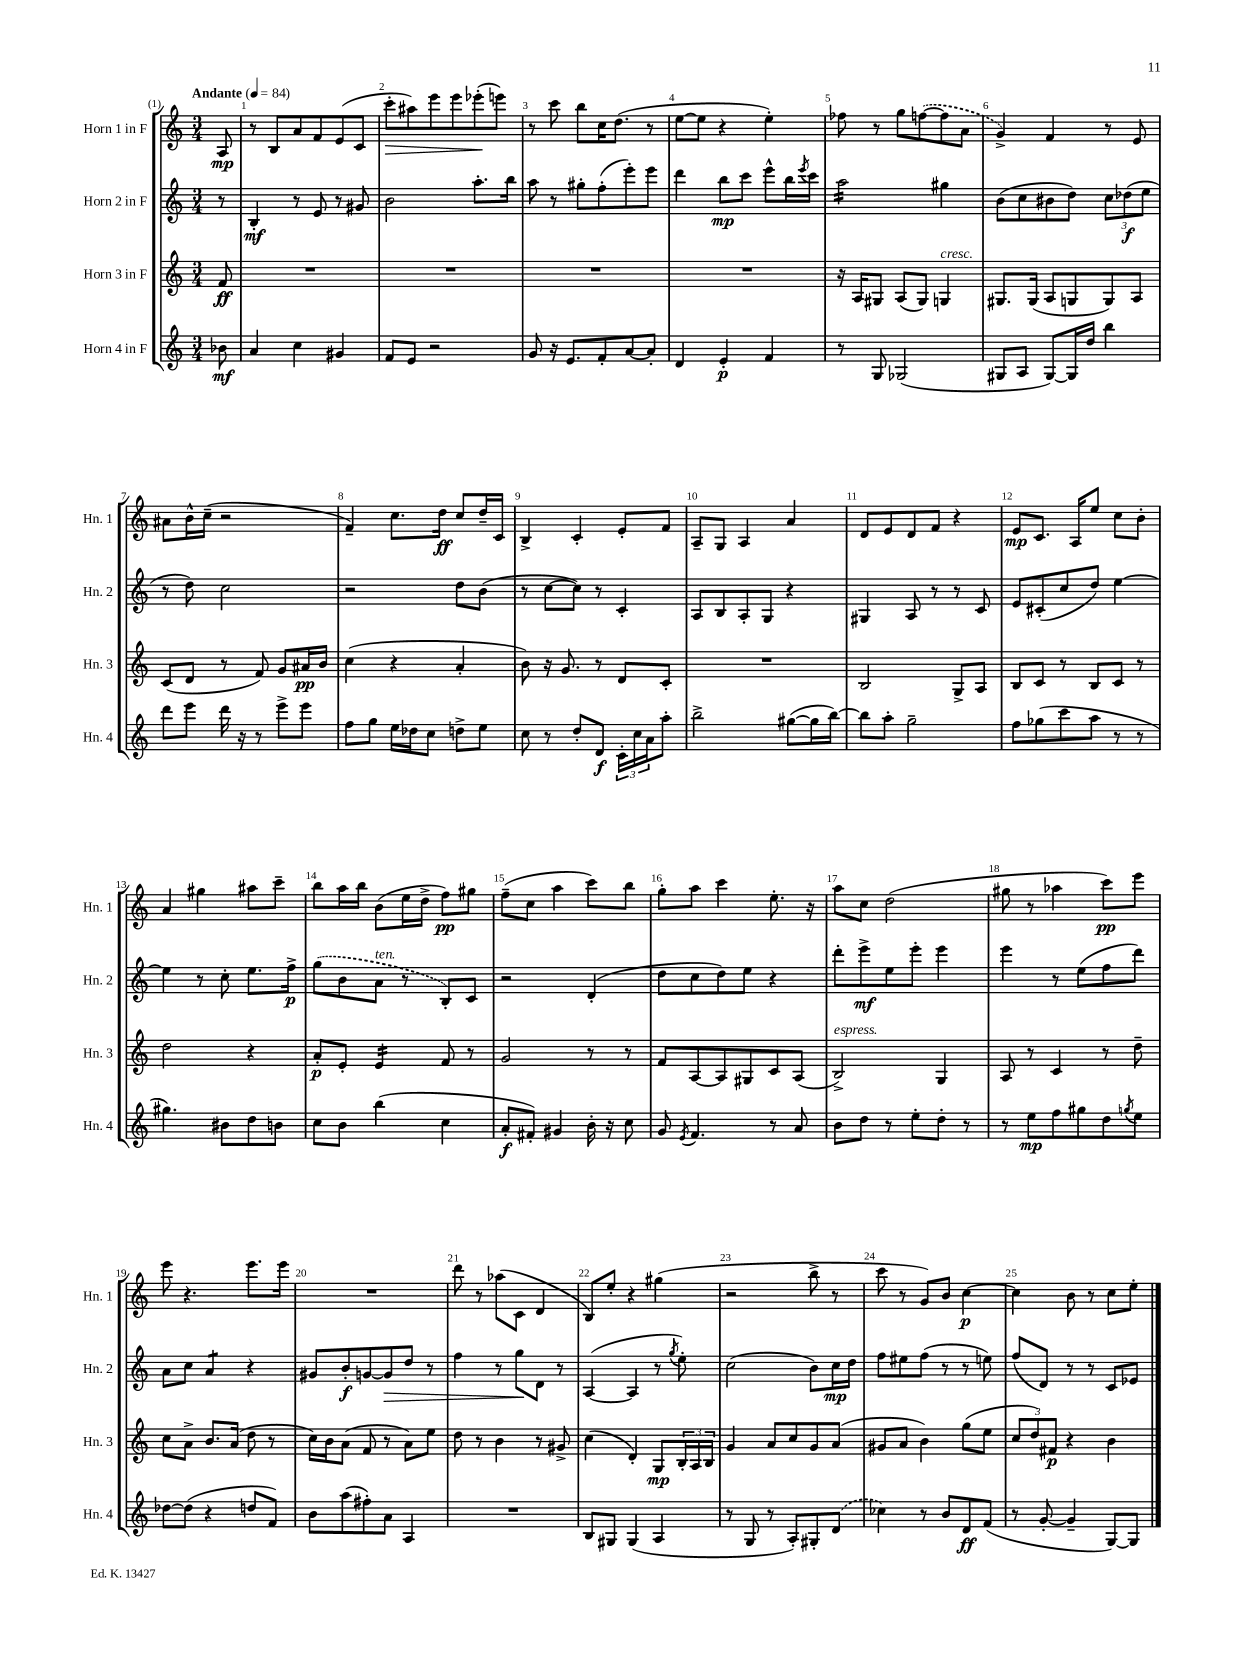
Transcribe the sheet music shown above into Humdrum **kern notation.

**kern	**dynam	**kern	**dynam	**kern	**dynam	**kern	**dynam
*part4	*part4	*part3	*part3	*part2	*part2	*part1	*part1
*staff4	*staff4	*staff3	*staff3	*staff2	*staff2	*staff1	*staff1
*I"Horn 4 in F	*	*I"Horn 3 in F	*	*I"Horn 2 in F	*	*I"Horn 1 in F	*
*I'Hn. 4	*	*I'Hn. 3	*	*I'Hn. 2	*	*I'Hn. 1	*
*clefG2	*	*clefG2	*	*clefG2	*	*clefG2	*
*k[]	*	*k[]	*	*k[]	*	*k[]	*
*M3/4	*	*M3/4	*	*M3/4	*	*M3/4	*
*MM84	*	*MM84	*	*MM84	*	*MM84	*
=	=	=	=	=	=	=	=
!	!	!	!	!	!	!LO:TX:a:B:t=Andante	!
8b-X\	mf	8f/	ff	8r	.	8A/	mp
=1	=1	=1	=1	=1	=1	=1	=1
4a/	.	2.r	.	4B'/	mf	8r	.
.	.	.	.	.	.	8B/L	.
4cc\	.	.	.	8r	.	8a/	.
.	.	.	.	8e/	.	8f/	.
4g#X/	.	.	.	8r	.	(8e/	.
.	.	.	.	8g#X/	.	8c/J	.
=2	=2	=2	=2	=2	=2	=2	=2
!	!	!	!	!	!	!	!LO:HP:b
8f/L	.	2.r	.	2b\	.	8ccc'\L	>
8e/J	.	.	.	.	.	8aa#X\)	.
2r	.	.	.	.	.	8eee\	.
.	.	.	.	.	.	8eee\	.
.	.	.	.	8.aa'\L	.	(8eee-X'\	.
.	.	.	.	.	.	8eeen\J)	]
.	.	.	.	16bb\Jk	.	.	.
=3	=3	=3	=3	=3	=3	=3	=3
8g/	.	2.r	.	8aa\	.	8r	.
16r	.	.	.	8r	.	8ccc\	.
8.e/L	.	.	.	.	.	.	.
.	.	.	.	8gg#X'\L	.	8bb\L	.
8f'/	.	.	.	(8ff'\	.	16cc\K	.
.	.	.	.	.	.	(8.dd\J	.
[8a/	.	.	.	8eee'\)	.	.	.
8a'/J]	.	.	.	8eee\J	.	8r	.
=4	=4	=4	=4	=4	=4	=4	=4
4d/	.	2.r	.	4ddd\	.	[8ee\L	.
.	.	.	.	.	.	8ee\J]	.
4e'/	p	.	.	8bb\L	mp	4r	.
.	.	.	.	8ccc\J	.	.	.
4f/	.	.	.	8eee^^\L	.	4ee'\)	.
.	.	.	.	16bb\L	.	.	.
.	.	.	.	8qeee/	.	.	.
.	.	.	.	16ccc\JJ	.	.	.
=5	=5	=5	=5	=5	=5	=5	=5
*	*	*	*	*tremolo	*	*	*
8r	.	16r	.	16aa\LL	.	8ff-X\	.
.	.	16A/KL	.	16aa\	.	.	.
8G/	.	8G#X/J	.	16aa\	.	8r	.
.	.	.	.	16aa\	.	.	.
(2G-X/	.	(8A/L	.	16aa\	.	8gg\L	.
.	.	.	.	16aa\	.	.	.
.	.	8G#/J)	.	16aa\	.	([8ffn\	.
.	.	.	.	16aa\JJ	.	.	.
*	*	*	*	*Xtremolo	*	*	*
!	!	!LO:TX:a:i:t=cresc.	!	!	!	!	!
.	.	4Gn/	.	4gg#X\	.	8ff\]	.
.	.	.	.	.	.	8a\J	.
=6	=6	=6	=6	=6	=6	=6	=6
8G#X/L	.	8.G#X/L	.	(8b\L	.	4g^/)	.
8A/J	.	.	.	8cc\	.	.	.
.	.	(16G#/Jk	.	.	.	.	.
[8G#/L)	.	8A/L	.	8b#X\	.	4f/	.
16G#/L]	.	8Gn/	.	8dd\J)	.	.	.
16dd/JJ	.	.	.	.	.	.	.
4bb\	.	8G/)	.	12cc\L	.	8r	.
.	.	.	.	(12dd-X\	f	.	.
.	.	8A/J	.	.	.	8e/	.
.	.	.	.	12ee\J	.	.	.
!!LO:LB:g=z
=7	=7	=7	=7	=7	=7	=7	=7
8ddd\L	.	(8c/L	.	8r	.	8a#X\L	.
8eee\J	.	8d/J	.	8dd\)	.	16b^^\L	.
.	.	.	.	.	.	(16cc~\JJ	.
16ddd\	.	8r	.	2cc\	.	2r	.
16r	.	.	.	.	.	.	.
8r	.	8f/)	.	.	.	.	.
8eee^\L	.	8g/L	.	.	.	.	.
8eee\J	.	16a#X/L	pp	.	.	.	.
.	.	16b/JJ	.	.	.	.	.
=8	=8	=8	=8	=8	=8	=8	=8
8ff\L	.	(4cc\	.	2r	.	4f~/)	.
8gg\J	.	.	.	.	.	.	.
16ee\LL	.	4r	.	.	.	8.cc\L	.
16dd-X\J	.	.	.	.	.	.	.
8cc\J	.	.	.	.	.	.	.
.	.	.	.	.	.	16dd\Jk	ff
8ddn^\L	.	4a'/	.	8dd\L	.	8cc/L	.
8ee\J	.	.	.	(8b\J	.	16dd~/L	.
.	.	.	.	.	.	16c/JJ	.
=9	=9	=9	=9	=9	=9	=9	=9
8cc\	.	8b\)	.	8r	.	4B^/	.
8r	.	16r	.	[8cc\L	.	.	.
.	.	8.g/	.	.	.	.	.
8dd'/L	.	.	.	8cc\J])	.	4c'/	.
8d/J	f	8r	.	8r	.	.	.
24c'\LL	.	8d/L	.	4c'/	.	8e'/L	.
24cc\	.	.	.	.	.	.	.
24a\J	.	.	.	.	.	.	.
8aa'\J	.	8c'/J	.	.	.	8f/J	.
=10	=10	=10	=10	=10	=10	=10	=10
2bb^\	.	2.r	.	8A/L	.	8A~/L	.
.	.	.	.	8B/	.	8G/J	.
.	.	.	.	8A'/	.	4A/	.
.	.	.	.	8G/J	.	.	.
([8gg#X\L	.	.	.	4r	.	4a/	.
16gg#\L]	.	.	.	.	.	.	.
[16bb\JJ)	.	.	.	.	.	.	.
=11	=11	=11	=11	=11	=11	=11	=11
8bb\L]	.	2B/	.	4G#X/	.	8d/L	.
8aa'\J	.	.	.	.	.	8e/	.
2gg~\	.	.	.	8A/	.	8d/	.
.	.	.	.	8r	.	8f/J	.
.	.	8G^/L	.	8r	.	4r	.
.	.	8A/J	.	8c/	.	.	.
=12	=12	=12	=12	=12	=12	=12	=12
8ff\L	.	8B/L	.	8e/L	.	8e/L	mp
(8gg-X\	.	8c/J	.	(8c#X'/	.	8.c/J	.
8ccc\	.	8r	.	8cc/	.	.	.
.	.	.	.	.	.	16A/KL	.
8aa\J	.	8B/L	.	8dd/J)	.	8ee/J	.
8r	.	8c/J	.	[4ee\	.	8cc\L	.
8r	.	8r	.	.	.	8b'\J	.
!!LO:LB:g=z
=13	=13	=13	=13	=13	=13	=13	=13
4.gg#X\)	.	2dd\	.	4ee\]	.	4a/	.
.	.	.	.	8r	.	4gg#X\	.
8b#X\L	.	.	.	8cc'\	.	.	.
8dd\	.	4r	.	8.ee\L	.	8aa#X\L	.
8bn\J	.	.	.	.	.	8ccc~\J	.
.	.	.	.	16ff^\Jk	p	.	.
=14	=14	=14	=14	=14	=14	=14	=14
8cc\L	.	8a'/L	p	(8gg\L	.	8bb\L	.
8b\J	.	8e'/J	.	8b\	.	16aa\L	.
.	.	.	.	.	.	16bb\JJ	.
!	!	!	!	!LO:TX:a:i:t=ten.	!	!	!
*	*	*tremolo	*	*	*	*	*
(4bb\	.	16e/LL	.	8a\J	.	(8b\L	.
.	.	16e/	.	.	.	.	.
.	.	16e/	.	8r	.	16ee\L	.
.	.	16e/JJ	.	.	.	16dd^\JJ	.
*	*	*Xtremolo	*	*	*	*	*
4cc\	.	8f/	.	8B'/L)	.	8ff\L)	pp
.	.	8r	.	8c/J	.	8gg#X\J	.
=15	=15	=15	=15	=15	=15	=15	=15
8a'/L	f	2g/	.	2r	.	(8ff~\L	.
8f#X'/J)	.	.	.	.	.	8cc\J	.
4g#X/	.	.	.	.	.	4aa\	.
16b'\	.	8r	.	(4d'/	.	8ccc\L)	.
16r	.	.	.	.	.	.	.
8cc\	.	8r	.	.	.	8bb\J	.
=16	=16	=16	=16	=16	=16	=16	=16
8g/	.	8f/L	.	8dd\L	.	8gg'\L	.
8qe/	.	.	.	.	.	.	.
4.f/	.	[8A/	.	8cc\	.	8aa\J	.
.	.	8A/]	.	8dd\)	.	4ccc\	.
.	.	8G#X/	.	8ee\J	.	.	.
8r	.	8c/	.	4r	.	8.ee'\	.
8a/	.	(8A/J	.	.	.	.	.
.	.	.	.	.	.	16r	.
=17	=17	=17	=17	=17	=17	=17	=17
!	!	!LO:TX:a:i:t=espress.	!	!	!	!	!
8b\L	.	2B^/)	.	8ddd'\L	.	8aa\L	.
8dd\J	.	.	.	8eee^\	mf	8cc\J	.
8r	.	.	.	8ee\	.	(2dd\	.
8ee'\L	.	.	.	8eee'\J	.	.	.
8dd'\J	.	4G/	.	4eee\	.	.	.
8r	.	.	.	.	.	.	.
=18	=18	=18	=18	=18	=18	=18	=18
8r	.	8A/	.	4eee\	.	8gg#X\	.
8ee\L	mp	8r	.	.	.	8r	.
8ff\	.	4c/	.	8r	.	4aa-X\	.
8gg#X\	.	.	.	(8ee\L	.	.	.
8dd\	.	8r	.	8ff\	.	8ccc\L)	pp
8qggn/	.	.	.	.	.	.	.
8ee\J	.	8dd~\	.	8ddd\J)	.	8eee\J	.
!!LO:LB:g=z
=19	=19	=19	=19	=19	=19	=19	=19
[8dd-X\L	.	8cc\L	.	8a\L	.	8eee\	.
(8dd-\J]	.	8a^\J	.	8cc\J	.	4.r	.
*	*	*	*	*tremolo	*	*	*
4r	.	8.b/L	.	8a/L	.	.	.
.	.	.	.	8a/J	.	.	.
*	*	*	*	*Xtremolo	*	*	*
.	.	(16a/Jk	.	.	.	.	.
8ddn/L	.	8dd\	.	4r	.	8.eee\L	.
8f/J)	.	8r	.	.	.	.	.
.	.	.	.	.	.	16eee\Jk	.
=20	=20	=20	=20	=20	=20	=20	=20
8b\L	.	16cc\LL)	.	8g#X/L	.	2.r	.
.	.	16b\J	.	.	.	.	.
(8aa\	.	(8a\J	.	8b'/	f	.	.
8ff#X'\)	.	8f/	.	[8gn/	.	.	.
!	!	!	!	!	!LO:HP:b	!	!
8a\J	.	8r	.	8g/]	>	.	.
4A/	.	8a\L)	.	8dd/J	.	.	.
.	.	8ee\J	.	8r	.	.	.
=21	=21	=21	=21	=21	=21	=21	=21
2.r	.	8dd\	.	4ff\	.	8ddd\	.
.	.	8r	.	.	.	8r	.
.	.	4b\	.	8r	.	(8aa-X\L	.
.	.	.	.	8gg\L	.	8c\J	.
.	.	8r	.	8d\J	]	4d/	.
.	.	8g#X^/	.	8r	.	.	.
=22	=22	=22	=22	=22	=22	=22	=22
8B/L	.	(4cc\	.	([4A/	.	8B/L)	.
8G#X/J	.	.	.	.	.	8ee'/J	.
(4G#/	.	4d'/)	.	4A/]	.	4r	.
4A/	.	8G/L	mp	8r	.	(4gg#X\	.
.	.	.	.	8qgg/	.	.	.
.	.	24B'/L	.	8ee'\)	.	.	.
.	.	24A/	.	.	.	.	.
.	.	24B/JJ	.	.	.	.	.
=23	=23	=23	=23	=23	=23	=23	=23
8r	.	4g/	.	(2cc\	.	2r	.
8G/	.	.	.	.	.	.	.
8r	.	8a/L	.	.	.	.	.
8A'/L)	.	8cc/	.	.	.	.	.
8G#X'/	.	8g/	.	8b\L)	.	8bb^\	.
(8d/J	.	(8a/J	.	16cc\L	mp	8r	.
.	.	.	.	16dd\JJ	.	.	.
=24	=24	=24	=24	=24	=24	=24	=24
4cc-X\)	.	8g#X/L	.	8ff\L	.	8ccc\	.
.	.	8a/J	.	8ee#X\	.	8r	.
8r	.	4b\)	.	(8ff\J	.	8g/L)	.
8b/L	.	.	.	8r	.	8b/J	.
8d/	ff	(8gg\L	.	8r	.	[4cc\	p
(8f/J	.	8ee\J	.	8een\)	.	.	.
=25	=25	=25	=25	=25	=25	=25	=25
8r	.	12cc/L	.	(8ff/L	.	4cc\]	.
.	.	12dd/)	.	.	.	.	.
[8g'/	.	.	.	8d/J)	.	.	.
.	.	12f#X/J	p	.	.	.	.
4g~/]	.	4r	.	8r	.	8b\	.
.	.	.	.	8r	.	8r	.
[8G/L)	.	4b\	.	8c/L	.	8cc\L	.
8G/J]	.	.	.	8e-X/J	.	8ee'\J	.
==	==	==	==	==	==	==	==
*-	*-	*-	*-	*-	*-	*-	*-
